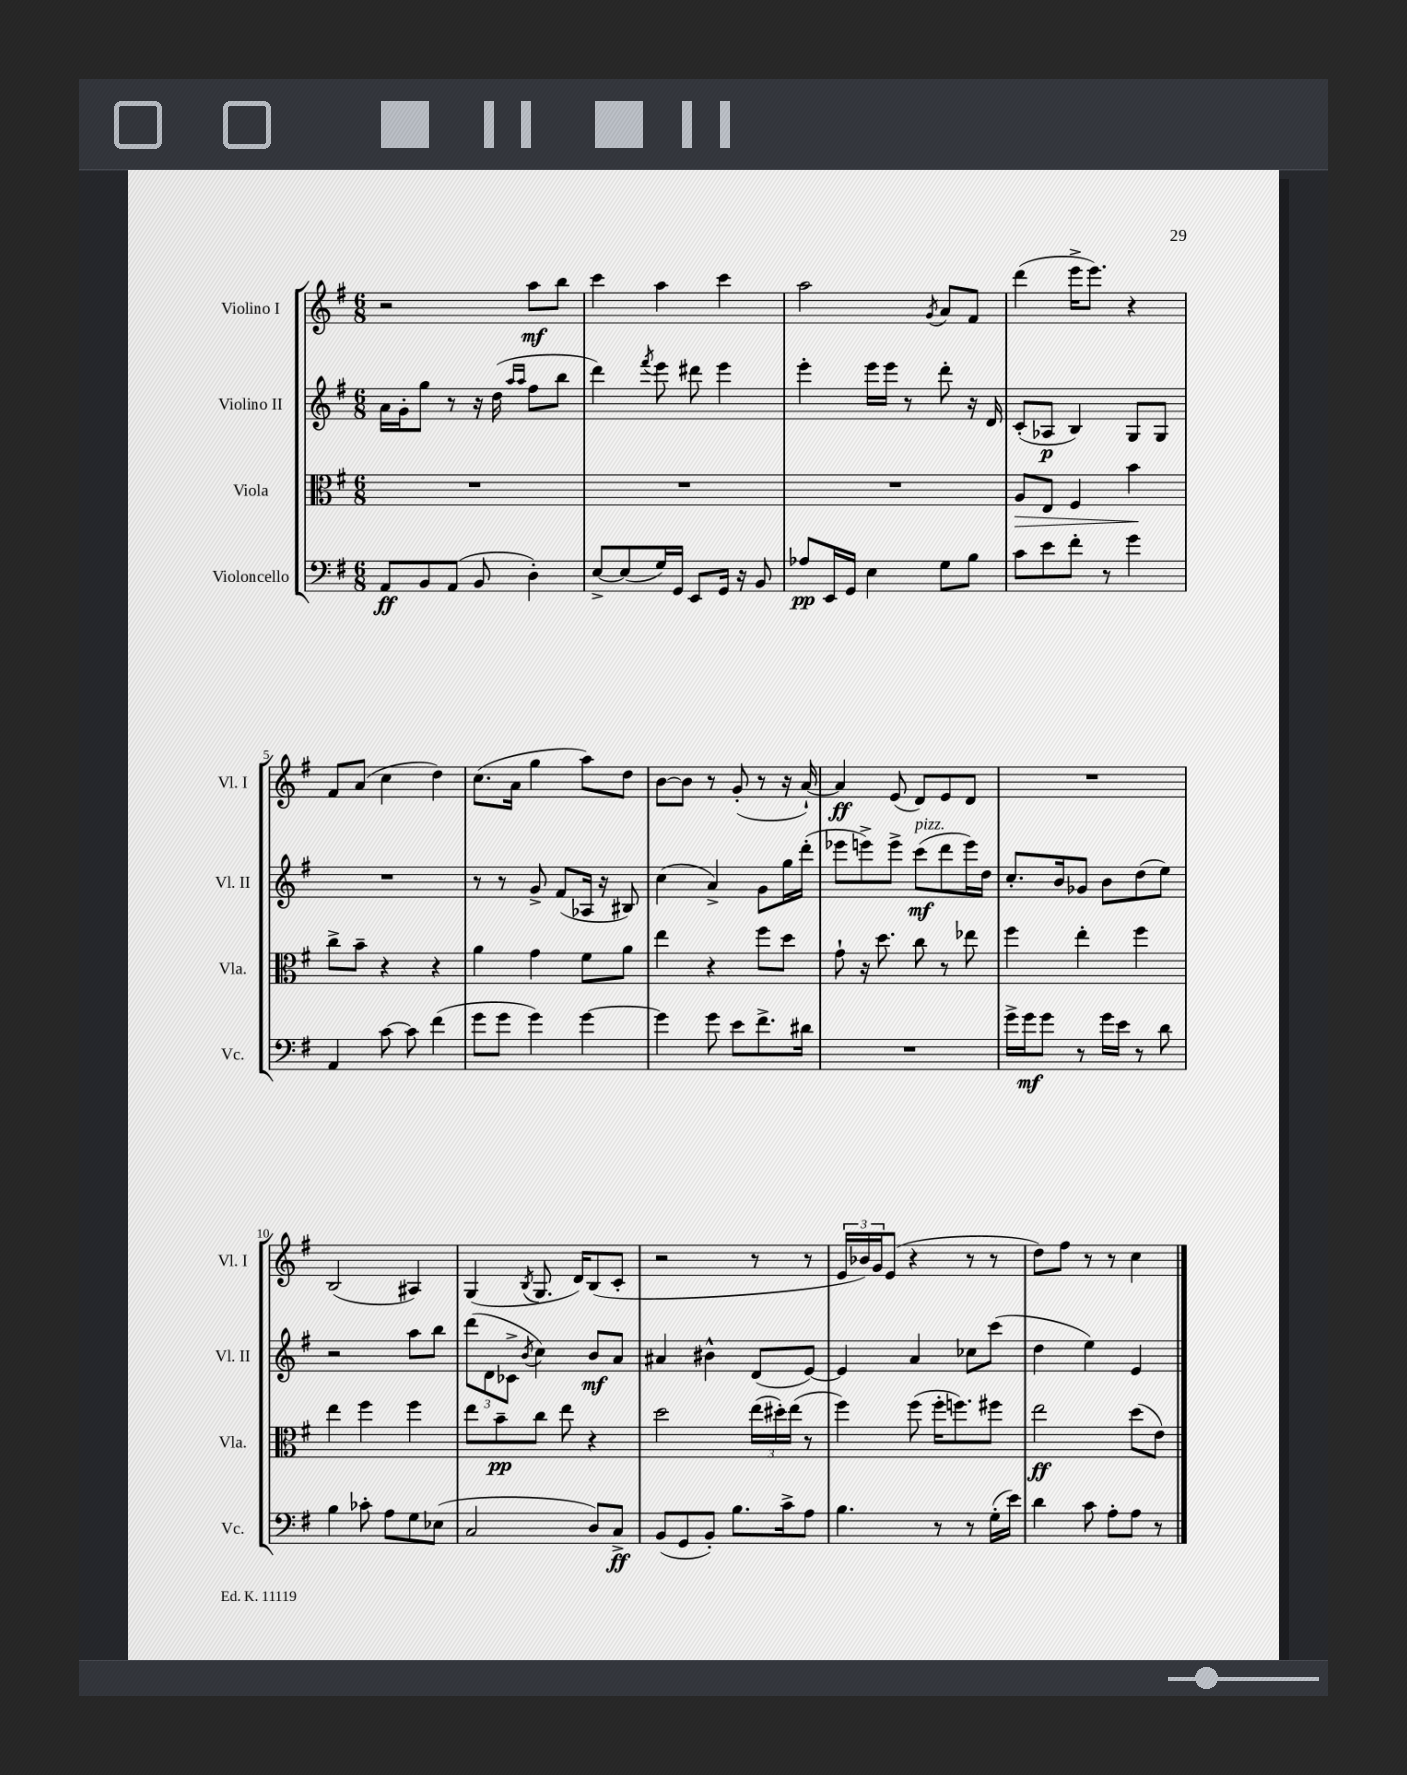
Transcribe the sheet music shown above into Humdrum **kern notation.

**kern	**dynam	**kern	**dynam	**kern	**dynam	**kern	**dynam
*part4	*part4	*part3	*part3	*part2	*part2	*part1	*part1
*staff4	*staff4	*staff3	*staff3	*staff2	*staff2	*staff1	*staff1
*I"Violoncello	*	*I"Viola	*	*I"Violino II	*	*I"Violino I	*
*I'Vc.	*	*I'Vla.	*	*I'Vl. II	*	*I'Vl. I	*
*clefF4	*	*clefC3	*	*clefG2	*	*clefG2	*
*k[f#]	*	*k[f#]	*	*k[f#]	*	*k[f#]	*
*M6/8	*	*M6/8	*	*M6/8	*	*M6/8	*
=1	=1	=1	=1	=1	=1	=1	=1
8AA/L	ff	2.r	.	16a\LL	.	2r	.
.	.	.	.	16g'\J	.	.	.
8BB/	.	.	.	8gg\J	.	.	.
(8AA/J	.	.	.	8r	.	.	.
8BB/	.	.	.	16r	.	.	.
.	.	.	.	(16dd\	.	.	.
.	.	.	.	16qqaa/LL	.	.	.
.	.	.	.	16qqaa/JJ	.	.	.
4D'\)	.	.	.	8ff#\L	.	8aa\L	mf
.	.	.	.	8bb\J	.	8bb\J	.
=2	=2	=2	=2	=2	=2	=2	=2
[8E^/L	.	2.r	.	4ddd\)	.	4ccc\	.
(8E/]	.	.	.	.	.	.	.
.	.	.	.	8qfff#/	.	.	.
16G/L)	.	.	.	8eee\	.	4aa\	.
16GG/JJ	.	.	.	.	.	.	.
8EE/L	.	.	.	8ddd#X\	.	.	.
16GG/Jk	.	.	.	4eee\	.	4ccc\	.
16r	.	.	.	.	.	.	.
8BB/	.	.	.	.	.	.	.
=3	=3	=3	=3	=3	=3	=3	=3
8A-X/L	pp	2.r	.	4eee'\	.	2aa\	.
16EE/L	.	.	.	.	.	.	.
16GG/JJ	.	.	.	.	.	.	.
4E\	.	.	.	16eee\LL	.	.	.
.	.	.	.	16eee\JJ	.	.	.
.	.	.	.	8r	.	.	.
.	.	.	.	.	.	8qg/	.
8G\L	.	.	.	8ddd'\	.	8a/L	.
8B\J	.	.	.	16r	.	8f#/J	.
.	.	.	.	16d/	.	.	.
=4	=4	=4	=4	=4	=4	=4	=4
!	!	!	!LO:HP:b	!	!	!	!
8c\L	.	8A/L	>	(8c'/L	.	(4ddd\	.
8e\	.	8E/J	.	8A-X/J	p	.	.
8f#'\J	.	4F#/	.	4B/)	.	16eee^\KL	.
.	.	.	.	.	.	8.eee\J)	.
8r	.	.	.	.	.	.	.
4g\	.	4b\	.	8G/L	.	4r	.
.	.	.	.	8G/J	.	.	.
.	.	.	]	.	.	.	.
!!LO:LB:g=z
=5	=5	=5	=5	=5	=5	=5	=5
4AA/	.	8cc^\L	.	2.r	.	8f#/L	.
.	.	8b~\J	.	.	.	(8a/J	.
[8c\	.	4r	.	.	.	4cc\	.
8c\]	.	.	.	.	.	.	.
(4f#\	.	4r	.	.	.	4dd\)	.
=6	=6	=6	=6	=6	=6	=6	=6
8g\L	.	4a\	.	8r	.	(8.cc\L	.
8g\J	.	.	.	8r	.	.	.
.	.	.	.	.	.	16a\Jk	.
4g\)	.	4g\	.	8g^/	.	4gg\	.
.	.	.	.	(8f#/L	.	.	.
[4g\	.	8f#\L	.	16A-X/Jk	.	8aa\L)	.
.	.	.	.	16r	.	.	.
.	.	8a\J	.	8B#X/)	.	8dd\J	.
=7	=7	=7	=7	=7	=7	=7	=7
4g\]	.	4ee\	.	(4cc\	.	[8b\L	.
.	.	.	.	.	.	8b\J]	.
8g\	.	4r	.	4a^/)	.	8r	.
8e\L	.	.	.	.	.	(8g'/	.
8.f#^\	.	8ff#\L	.	8g\L	.	8r	.
.	.	8dd\J	.	16gg\L	.	16r	.
16d#X\Jk	.	.	.	(16ddd'\JJ	.	[16a`/)	.
=8	=8	=8	=8	=8	=8	=8	=8
2.r	.	8g`\	.	8eee-X\L	.	4a/]	ff
.	.	16r	.	8eeen^\)	.	.	.
.	.	8.dd\	.	.	.	.	.
.	.	.	.	8eee^\J	.	(8e/	.
!	!	!	!	!LO:TX:a:i:t=pizz.	!	!	!
.	.	8cc\	.	(8ccc\L	mf	8d/L)	.
.	.	8r	.	8ddd\	.	8e/	.
.	.	8ee-X\	.	16eee\L)	.	8d/J	.
.	.	.	.	16dd\JJ	.	.	.
=9	=9	=9	=9	=9	=9	=9	=9
16g^\LL	.	4ff#\	.	8.cc'/L	.	2.r	.
16g\J	mf	.	.	.	.	.	.
8g\J	.	.	.	.	.	.	.
.	.	.	.	16b/k	.	.	.
8r	.	4ee'\	.	8g-X/J	.	.	.
16g\LL	.	.	.	8b\L	.	.	.
16e\JJ	.	.	.	.	.	.	.
8r	.	4ff#\	.	(8dd\	.	.	.
8d\	.	.	.	8ee\J)	.	.	.
!!LO:LB:g=z
=10	=10	=10	=10	=10	=10	=10	=10
4B\	.	4ee\	.	2r	.	(2B/	.
8c-X'\	.	4ff#\	.	.	.	.	.
8A\L	.	.	.	.	.	.	.
8G\	.	4ff#\	.	8aa\L	.	4A#X/)	.
(8E-X\J	.	.	.	8bb\J	.	.	.
=11	=11	=11	=11	=11	=11	=11	=11
2C/	.	8ee\L	.	(12ddd\L	.	(4G/	.
.	.	.	.	12d\	.	.	.
.	.	8b~\	pp	.	.	.	.
.	.	.	.	12c-X^\J	.	.	.
.	.	.	.	8qb/	.	8qB/	.
.	.	8cc\J	.	4cc\)	.	8.G/	.
.	.	8ee\	.	.	.	.	.
.	.	.	.	.	.	16d/KL)	.
8D/L)	.	4r	.	8b/L	mf	(8B/	.
8C^/J	ff	.	.	8a/J	.	8c'/J	.
=12	=12	=12	=12	=12	=12	=12	=12
(8BB/L	.	2dd\	.	4a#X/	.	2r	.
8GG/	.	.	.	.	.	.	.
8BB'/J)	.	.	.	4b#X^^\	.	.	.
8.B\L	.	.	.	.	.	.	.
.	.	(24ee\LL	.	(8d/L	.	8r	.
.	.	24dd#X'\)	.	.	.	.	.
16c^\k	.	.	.	.	.	.	.
.	.	(24ee\JJ	.	.	.	.	.
8A\J	.	8r	.	[8e/J)	.	8r	.
=13	=13	=13	=13	=13	=13	=13	=13
4.B\	.	4ff#\)	.	4e/]	.	24e/LL	.
.	.	.	.	.	.	24b-X/)	.
.	.	.	.	.	.	24g/J	.
.	.	.	.	.	.	(8e/J	.
.	.	(8ff#\	.	4a/	.	4r	.
8r	.	16ff#'\KL	.	.	.	.	.
.	.	8.ffn\)	.	.	.	.	.
8r	.	.	.	8cc-X\L	.	8r	.
(16G'\LL	.	8ff#X\J	.	(8ccc\J	.	8r	.
16e\JJ)	.	.	.	.	.	.	.
=14	=14	=14	=14	=14	=14	=14	=14
4d\	.	2ee\	ff	4dd\	.	8dd\L)	.
.	.	.	.	.	.	8ff#\J	.
8c\	.	.	.	4ee\)	.	8r	.
8A'\L	.	.	.	.	.	8r	.
8A\J	.	(8dd\L	.	4e/	.	4cc\	.
8r	.	8e\J)	.	.	.	.	.
==	==	==	==	==	==	==	==
*-	*-	*-	*-	*-	*-	*-	*-
